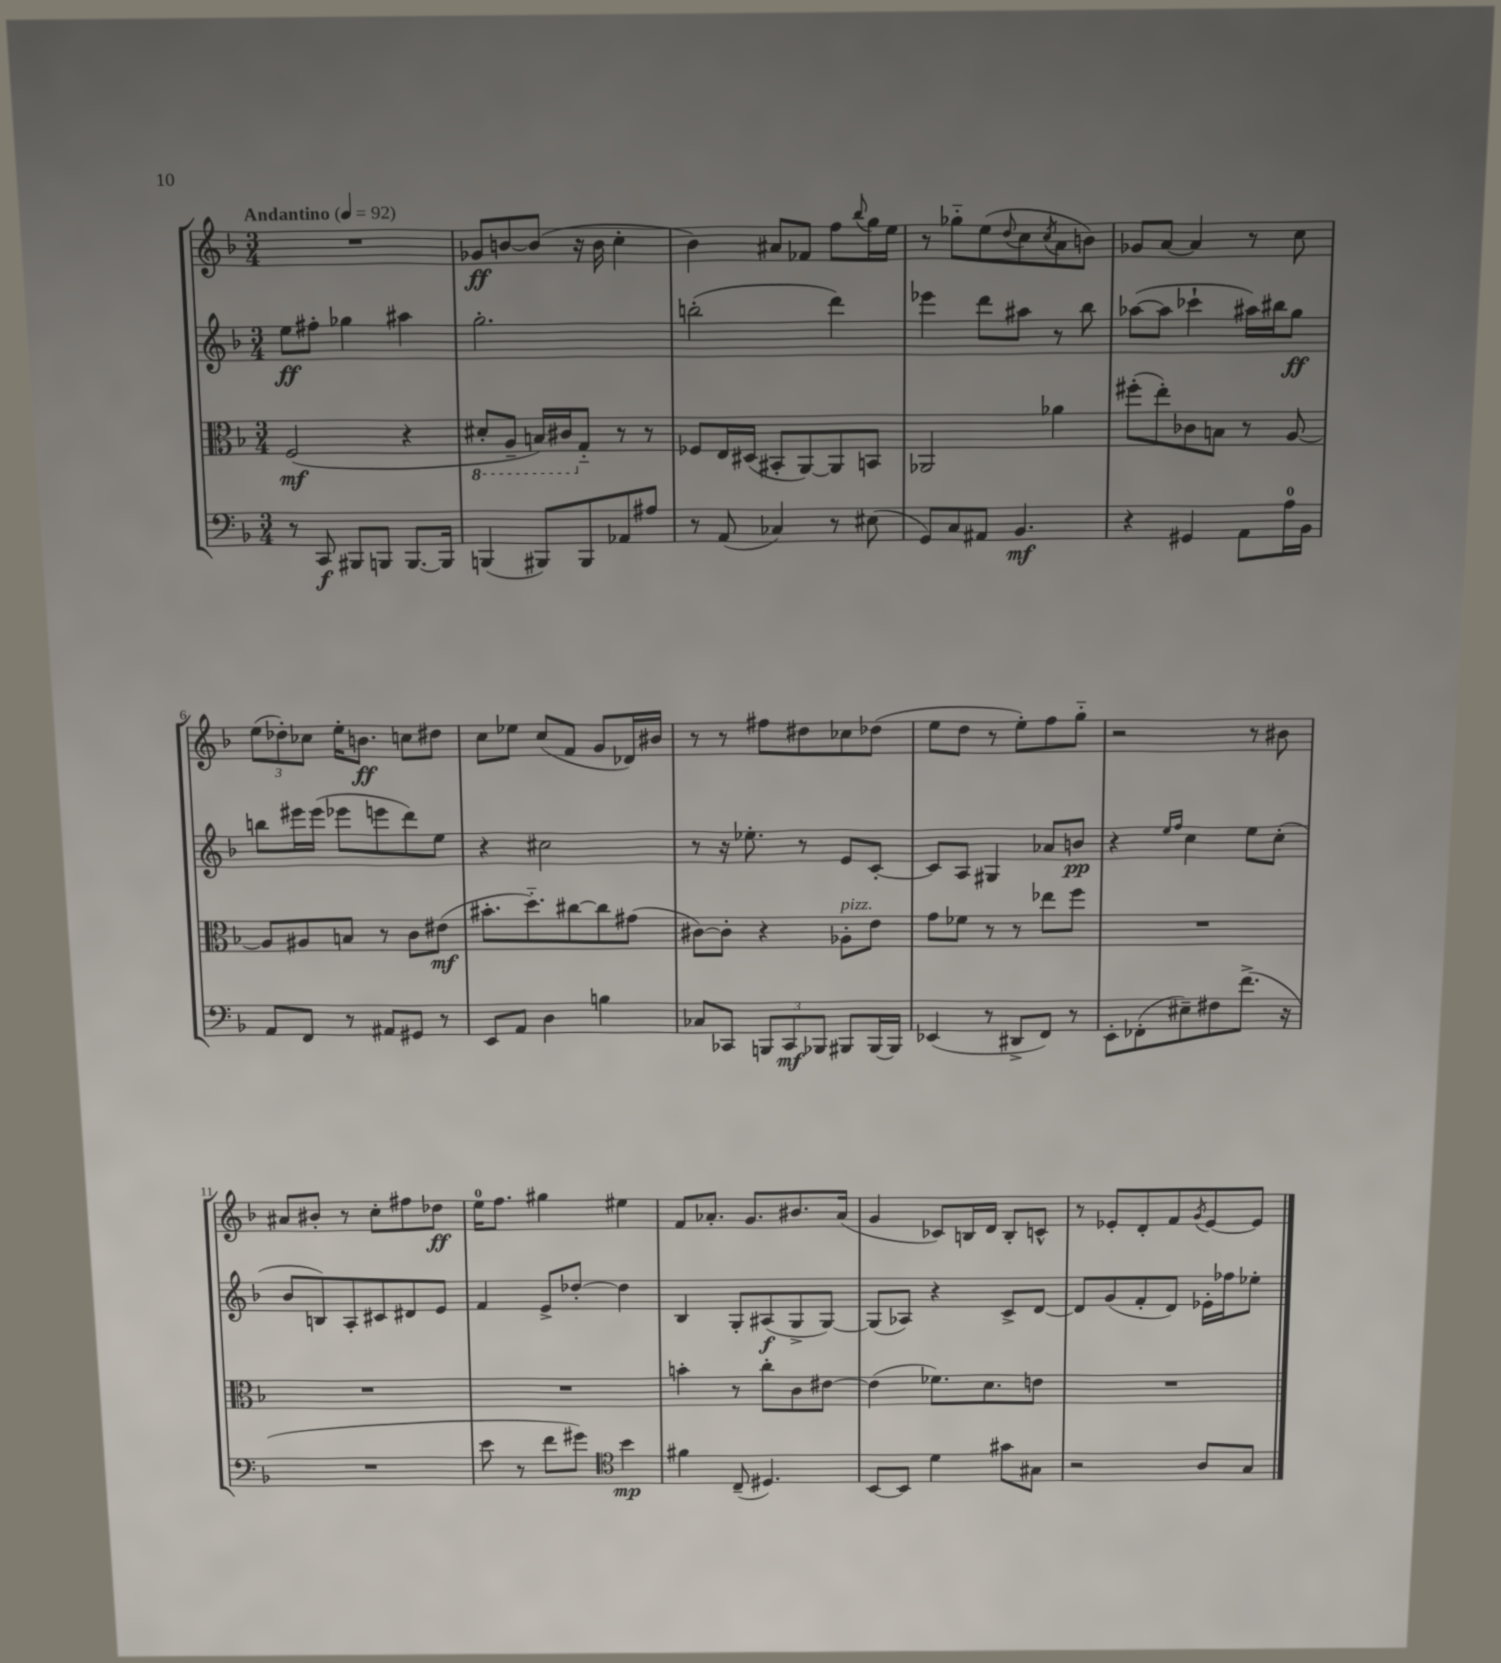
<<
\new StaffGroup <<
\new Staff = "s0" {
    \clef treble \key f \major \numericTimeSignature \time 3/4 \tempo "Andantino" 4 = 92
    R2. |
    ges'8\ff b'8~ b'8( r16 b'16 c''4-. |
    bes'4) ais'8 fes'8 f''8 \appoggiatura { bes''8 } g''16 e''16 |
    r8 ges''8-_ e''8( \appoggiatura { d''8 } c''8 \acciaccatura { c''8 } a'8 b'8) |
    ges'8 a'8~ a'4 r8 c''8 |
    \tuplet 3/2 { e''8( des''8-.) ces''8 } e''16-. b'8.\ff c''8 dis''8 |
    c''8 ees''8 c''8( f'8 g'8 des'16) bis'16 |
    r8 r8 fis''8 dis''8 ces''8 des''8( |
    e''8 d''8 r8 e''8-.) f''8 g''8-_ |
    r2 r8 bis'8 |
    ais'8 bis'8-. r8 c''8-. fis''8 des''8\ff |
    e''16-0 f''8. gis''4 eis''4 |
    f'8 aes'8.-. g'8. bis'8. aes'16( |
    g'4 ces'8) b16 d'16 b8-. c'8-^ |
    r8 ees'8-. d'8-. f'8 \acciaccatura { g'8 } ees'8~ ees'8 \bar "|." |
}
\new Staff = "s1" {
    \clef treble \key f \major \numericTimeSignature \time 3/4
    e''8\ff fis''8-. ges''4 ais''4 |
    g''2.-. |
    b''2-.( d'''4) |
    ees'''4 d'''8 ais''8 r8 bes''8 |
    aes''8~( aes''8 ces'''4-! ais''16) bis''16 g''8\ff |
    b''8 eis'''16 eis'''16( ees'''8 e'''8 d'''8) e''8 |
    r4 cis''2 |
    r8 r16 ees''8.-. r8 e'8 c'8~-. |
    c'8 a8 gis4 aes'8 b'8\pp |
    r4 \grace { e''16 f''16 } c''4 e''8 c''8-.( |
    bes'8 b8) a8-. cis'8 dis'8 e'8 |
    f'4 e'8-> des''8~-. des''4 |
    bes4 g8-. ais8\f( g8-> g8~) |
    g8( aes8) r4 c'8-> d'8~ |
    d'8 g'8( f'8-. d'8) ees'16-. fes''16 ees''8-. \bar "|." |
}
\new Staff = "s2" {
    \clef alto \key f \major \numericTimeSignature \time 3/4
    f2\mf( r4 |
    \ottava #-1 dis8-. a,8-- b,16) cis16 \ottava #0 g8-_ r8 r8 |
    fes8 e16 dis16( bis,8-. a,8~) a,8 b,8 |
    aes,2 aes'4 |
    fis''8-.( e''8-.) ces'8 b8 r8 a8~ |
    a8 ais8 b8 r8 c'8 eis'8\mf( |
    bis'8.-. d''8.-_) cis''8~ cis''8 gis'8( |
    cis'8~) cis'8-. r4 aes8-.^\markup { \italic "pizz." } e'8 |
    g'8 fes'8 r8 r8 ees''8 f''8 |
    R2. |
    R2. |
    R2. |
    b'4-. r8 c''8-. c'8 eis'8~ |
    eis'4( fes'8.) d'8. e'8 |
    R2. \bar "|." |
}
\new Staff = "s3" {
    \clef bass \key f \major \numericTimeSignature \time 3/4
    r8 c,8\f bis,,8 b,,8 b,,8.~ b,,16 |
    b,,4( bis,,8) bis,,8 aes,8 ais8 |
    r8 a,8( ces4) r8 eis8( |
    g,8) c8 ais,8 bes,4.\mf |
    r4 gis,4 a,8 a16-0 bes,16 |
    a,8 f,8 r8 ais,8 gis,8 r8 |
    e,8 a,8 d4 b4 |
    ces8 ces,8 \tuplet 3/2 { b,,8 ces,8\mf bes,,8 } bis,,8 bis,,16~ bis,,16 |
    ees,4( r8 dis,8-> f,8) r8 |
    e,8-. fes,8-.( eis8--) fis8 f'8.->( r16 |
    R2. |
    e'8 r8 f'8 gis'8) \clef tenor bes'4\mp |
    fis'4 c8--( dis4.) |
    bes,8~ bes,8 d'4 gis'8 gis8 |
    r2 a8 g8 \bar "|." |
}
>>
>>
